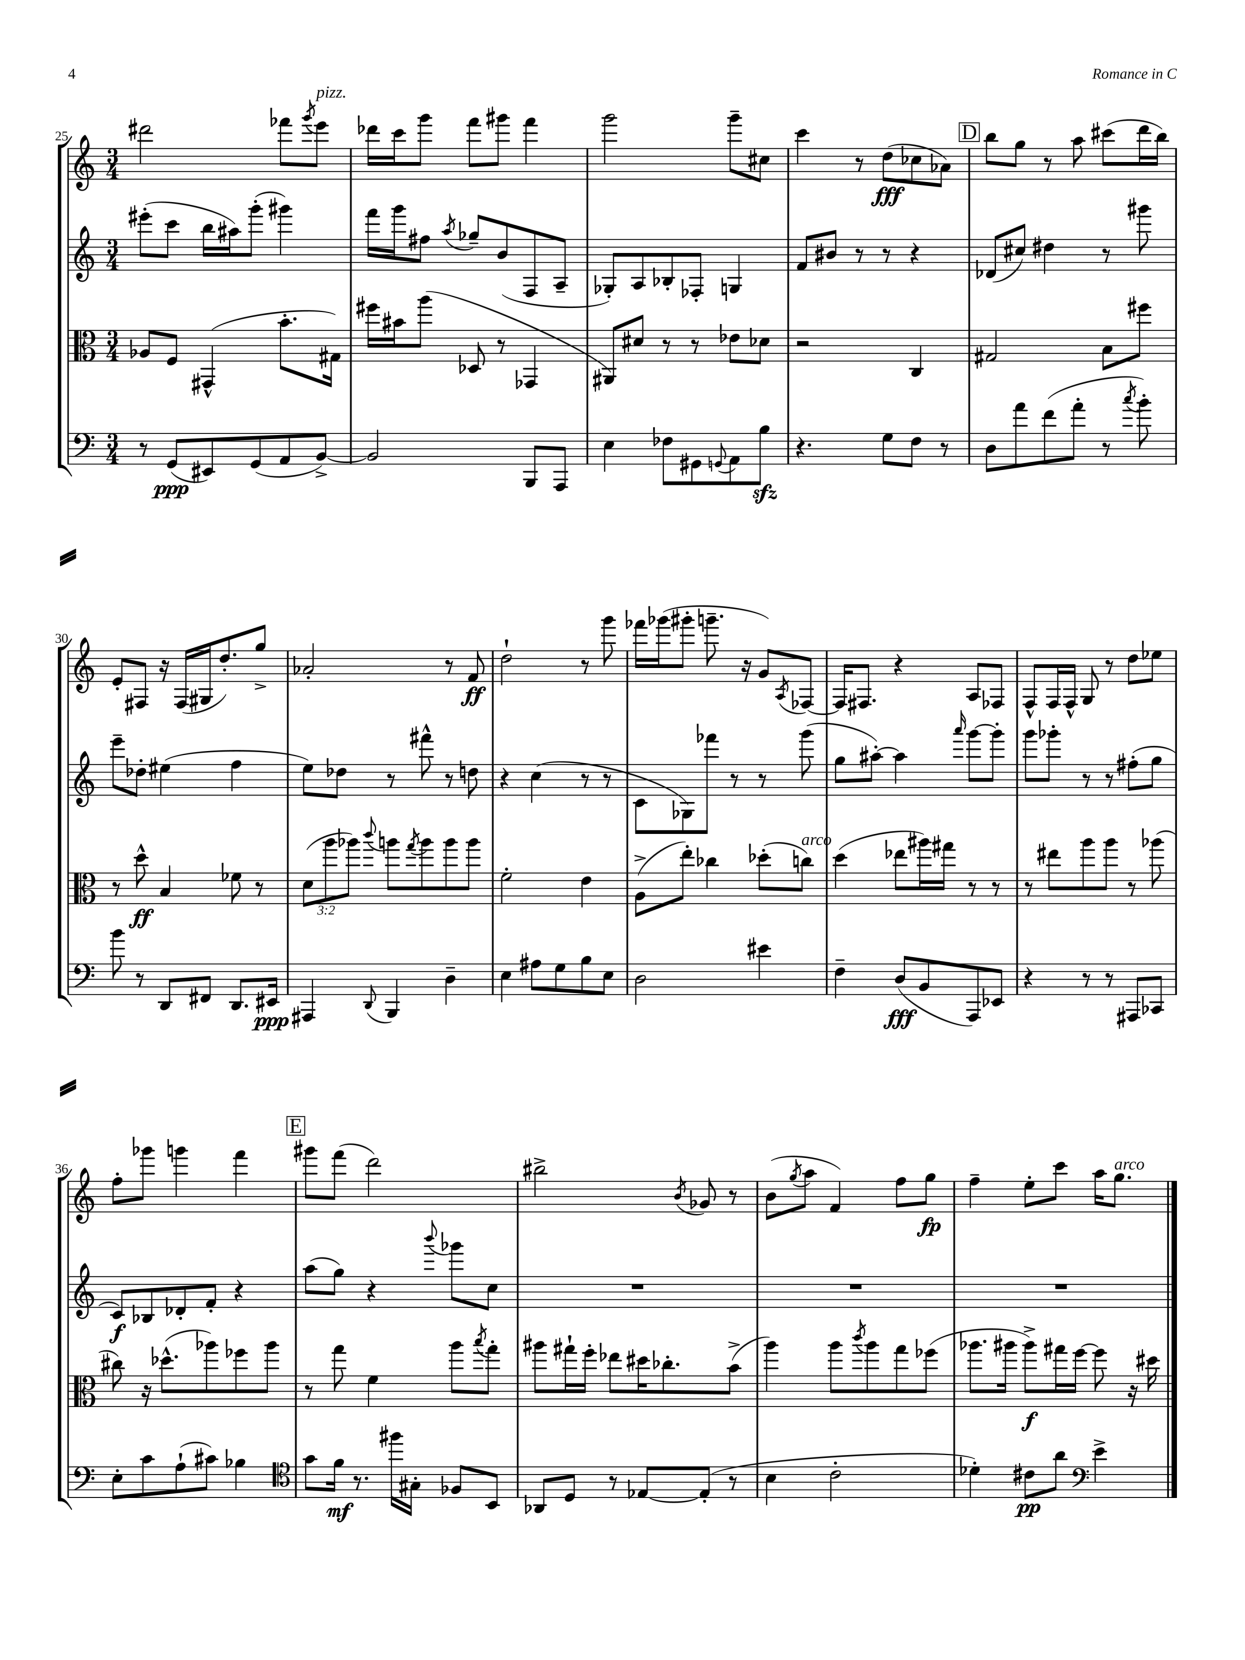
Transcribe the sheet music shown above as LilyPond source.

<<
\new StaffGroup <<
\new Staff = "s0" {
    \clef treble \key c \major \numericTimeSignature \time 3/4
    dis'''2 fes'''8 \acciaccatura { g'''8 } e'''8^\markup { \italic "pizz." } |
    des'''16 c'''16 g'''8 f'''8 gis'''8 f'''4 |
    g'''2 g'''8-- cis''8 |
    c'''4 r8 d''8\fff( ces''8 aes'8) |
    \mark \markup { \box "D" } b''8 g''8 r8 a''8 cis'''8( d'''16 b''16) |
    e'8-. fis8 r16 fis16( gis16 d''8.-.) g''8-> |
    aes'2-. r8 f'8\ff |
    d''2-! r8 g'''8 |
    fes'''16 ges'''16( gis'''8-. g'''8.-- r16 g'8) \acciaccatura { a8 } fes8~ |
    fes16 fis8. r4 a8 fes8 |
    f8-^ f16 f16-^ g8 r8 d''8 ees''8 |
    f''8-. ges'''8 g'''4 f'''4 |
    \mark \markup { \box "E" } gis'''8 f'''8( d'''2) |
    bis''2-> \acciaccatura { b'8 } ges'8 r8 |
    b'8( \acciaccatura { g''8 } a''8 f'4) f''8 g''8\fp |
    f''4-- e''8-. c'''8 a''16 g''8.^\markup { \italic "arco" } \bar "|." |
}
\new Staff = "s1" {
    \clef treble \key c \major \numericTimeSignature \time 3/4
    eis'''8-.( c'''8 b''16 ais''16) g'''8-.( gis'''4) |
    f'''16 g'''16 fis''8 \acciaccatura { a''8 } ges''8-- b'8( f8 a8-- |
    ges8-.) a8 bes8-. fes8-. g4 |
    f'8 bis'8 r8 r8 r4 |
    \mark \markup { \box "D" } des'8( cis''8) dis''4 r8 gis'''8 |
    e'''8-- des''8-. eis''4( f''4 |
    e''8) des''8 r8 fis'''8-^ r8 d''8 |
    r4 c''4( r8 r8 |
    c'8 ges8) fes'''8 r8 r8 g'''8( |
    g''8 ais''8~-.) ais''4 \grace { a'''16 } g'''8~ g'''8-. |
    g'''8 ges'''8-. r8 r8 fis''8-.( g''8 |
    c'8\f) bes8 des'8-. f'8-. r4 |
    \mark \markup { \box "E" } a''8( g''8) r4 \appoggiatura { b'''8 } ges'''8 c''8 |
    R2. |
    R2. |
    R2. \bar "|." |
}
\new Staff = "s2" {
    \clef alto \key c \major \numericTimeSignature \time 3/4 \override Staff.TupletNumber.text = #tuplet-number::calc-fraction-text
    aes8 f8 gis,4-^( b'8.-. gis16) |
    fis''16 bis'16 a''8( des8 r8 ges,4 |
    ais,8) dis'8 r8 r8 ees'8 des'8 |
    r2 c4 |
    \mark \markup { \box "D" } gis2 b8 fis''8 |
    r8 d''8-^\ff b4 fes'8 r8 |
    \tuplet 3/2 { d'8( a''8 aes''8) } \appoggiatura { c'''8 } a''8 \acciaccatura { g''8 } a''8 a''8 a''8 |
    f'2-. e'4 |
    a8->( e''8-.) ces''4 des''8-.( c''8^\markup { \italic "arco" }) |
    d''4( ees''8 ais''16) gis''16 r8 r8 |
    r8 eis''8 a''8 a''8 r8 aes''8( |
    cis''8) r16 des''8.-^( aes''8) fes''8 aes''8 |
    \mark \markup { \box "E" } r8 g''8 f'4 a''8 \acciaccatura { b''8 } g''8-. |
    ais''8 gis''16-! f''16-. ees''8 dis''16 ces''8.-. b'8->( |
    a''4) a''8 \acciaccatura { c'''8 } a''8 g''8 fes''8( |
    aes''8. ais''16 ais''8->\f) gis''16 f''16~ f''8 r16 dis''16 \bar "|." |
}
\new Staff = "s3" {
    \clef bass \key c \major \numericTimeSignature \time 3/4
    r8 g,8\ppp( eis,8) g,8( a,8 b,8~->) |
    b,2 b,,8 a,,8 |
    e4 fes8 gis,8 \appoggiatura { g,8 } a,8 b8\sfz |
    r4. g8 f8 r8 |
    \mark \markup { \box "D" } d8 a'8 f'8( a'8-. r8 \acciaccatura { c''8 } b'8-.) |
    b'8 r8 d,8 fis,8 d,8. eis,16\ppp |
    ais,,4 \appoggiatura { d,8 } b,,4 d4-- |
    e4 ais8 g8 b8 e8 |
    d2 eis'4 |
    f4-- d8\fff( b,8 a,,8) ees,8 |
    r4 r8 r8 ais,,8 ces,8 |
    e8-. c'8 a8-!( cis'8) bes4 |
    \mark \markup { \box "E" } \clef tenor g'8 f'16\mf r8. fis''16 gis16-. fes8 b,8 |
    aes,8 d8 r8 ees8~ ees8-.( r8 |
    b4 c'2-. |
    des'4-.) cis'8\pp a'8 \clef bass e'4-> \bar "|." |
}
>>
>>
\layout { \context { \Score currentBarNumber = #25 } }
